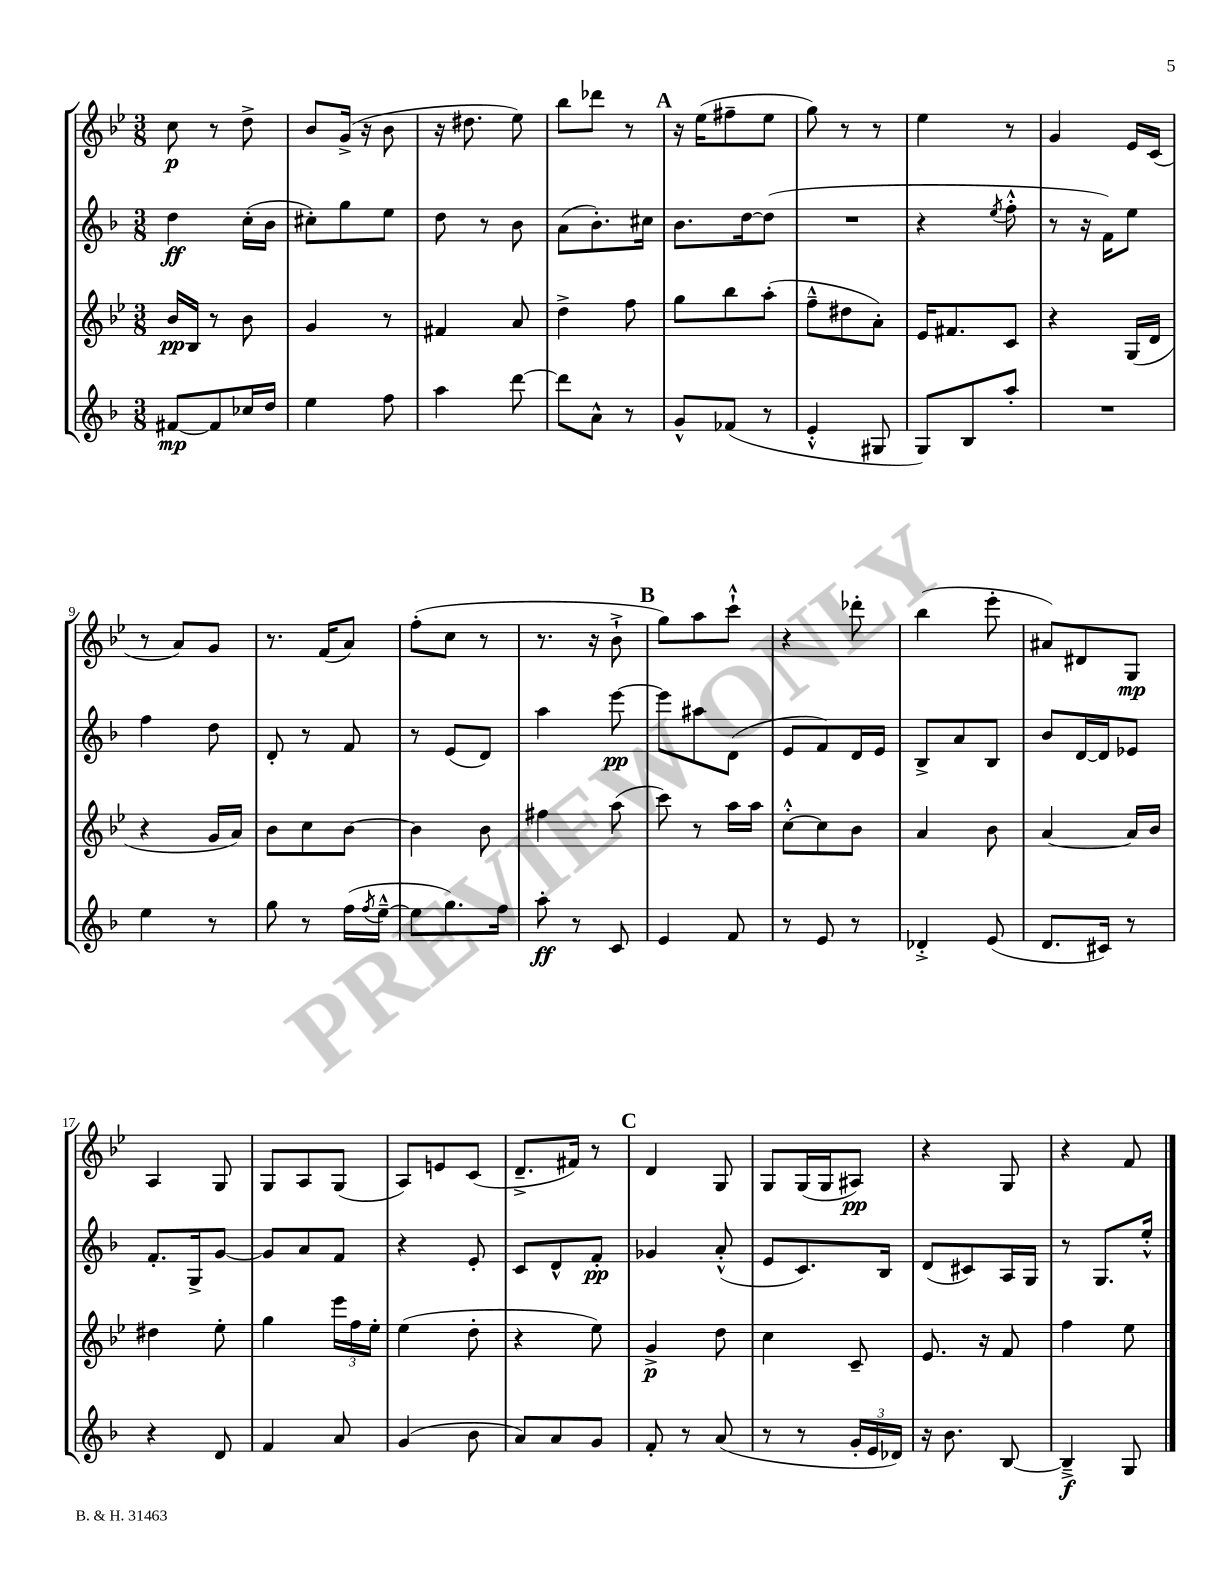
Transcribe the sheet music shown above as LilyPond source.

<<
\new StaffGroup <<
\new Staff = "s0" {
    \clef treble \key bes \major \numericTimeSignature \time 3/8
    c''8\p r8 d''8-> |
    bes'8 g'16->( r16 bes'8 |
    r16 dis''8. ees''8) |
    bes''8 des'''8 r8 |
    \mark \markup { \bold "A" } r16 ees''16( fis''8-- ees''8 |
    g''8) r8 r8 |
    ees''4 r8 |
    g'4 ees'16 c'16( |
    r8 a'8) g'8 |
    r8. f'16( a'8) |
    f''8-.( c''8 r8 |
    r8. r16 bes'8-!-> |
    \mark \markup { \bold "B" } g''8) a''8 c'''8-!-^ |
    r4 des'''8-. |
    bes''4( ees'''8-. |
    ais'8) dis'8 g8\mp |
    a4 g8 |
    g8 a8 g8( |
    a8) e'8 c'8( |
    d'8.---> fis'16) r8 |
    \mark \markup { \bold "C" } d'4 g8 |
    g8 g16( g16 ais8\pp) |
    r4 g8 |
    r4 f'8 \bar "|." |
}
\new Staff = "s1" {
    \clef treble \key f \major \numericTimeSignature \time 3/8
    d''4\ff c''16-.( bes'16 |
    cis''8-.) g''8 e''8 |
    d''8 r8 bes'8 |
    a'8( bes'8.-.) cis''16 |
    \mark \markup { \bold "A" } bes'8. d''16~ d''8( |
    R4. |
    r4 \acciaccatura { e''8 } f''8-.-^ |
    r8 r16 f'16) e''8 |
    f''4 d''8 |
    d'8-. r8 f'8 |
    r8 e'8( d'8) |
    a''4 e'''8~\pp |
    \mark \markup { \bold "B" } e'''8 ais''8 d'8( |
    e'8 f'8) d'16 e'16 |
    bes8-> a'8 bes8 |
    bes'8 d'16~ d'16 ees'8 |
    f'8.-. g16-> g'8~ |
    g'8 a'8 f'8 |
    r4 e'8-. |
    c'8 d'8-^ f'8-.\pp |
    \mark \markup { \bold "C" } ges'4 a'8-.-^( |
    e'8 c'8.) bes16 |
    d'8( cis'8) a16 g16 |
    r8 g8. e''16-.-^ \bar "|." |
}
\new Staff = "s2" {
    \clef treble \key bes \major \numericTimeSignature \time 3/8
    bes'16\pp bes16 r8 bes'8 |
    g'4 r8 |
    fis'4 a'8 |
    d''4-> f''8 |
    \mark \markup { \bold "A" } g''8 bes''8 a''8-.( |
    f''8---^ dis''8 a'8-.) |
    ees'16 fis'8. c'8 |
    r4 g16( d'16 |
    r4 g'16 a'16) |
    bes'8 c''8 bes'8~ |
    bes'4 bes'8 |
    fis''4 a''8( |
    \mark \markup { \bold "B" } c'''8) r8 a''16 a''16 |
    c''8~-.-^ c''8 bes'8 |
    a'4 bes'8 |
    a'4~ a'16 bes'16 |
    dis''4 ees''8-. |
    g''4 \tuplet 3/2 { ees'''16 f''16 ees''16-. } |
    ees''4( d''8-. |
    r4 ees''8) |
    \mark \markup { \bold "C" } g'4->\p d''8 |
    c''4 c'8-- |
    ees'8. r16 f'8 |
    f''4 ees''8 \bar "|." |
}
\new Staff = "s3" {
    \clef treble \key f \major \numericTimeSignature \time 3/8
    fis'8~\mp fis'8 ces''16 d''16 |
    e''4 f''8 |
    a''4 d'''8~ |
    d'''8 a'8-^ r8 |
    \mark \markup { \bold "A" } g'8-^ fes'8( r8 |
    e'4-.-^ gis8 |
    g8) bes8 a''8-. |
    R4. |
    e''4 r8 |
    g''8 r8 f''16( \acciaccatura { f''8 } e''16~---^ |
    e''8 g''8.) f''16 |
    a''8-.\ff r8 c'8 |
    \mark \markup { \bold "B" } e'4 f'8 |
    r8 e'8 r8 |
    des'4-.-> e'8( |
    d'8. cis'16) r8 |
    r4 d'8 |
    f'4 a'8 |
    g'4( bes'8 |
    a'8) a'8 g'8 |
    \mark \markup { \bold "C" } f'8-. r8 a'8( |
    r8 r8 \tuplet 3/2 { g'16-. e'16 des'16) } |
    r16 bes'8. bes8~ |
    bes4--->\f g8 \bar "|." |
}
>>
>>
